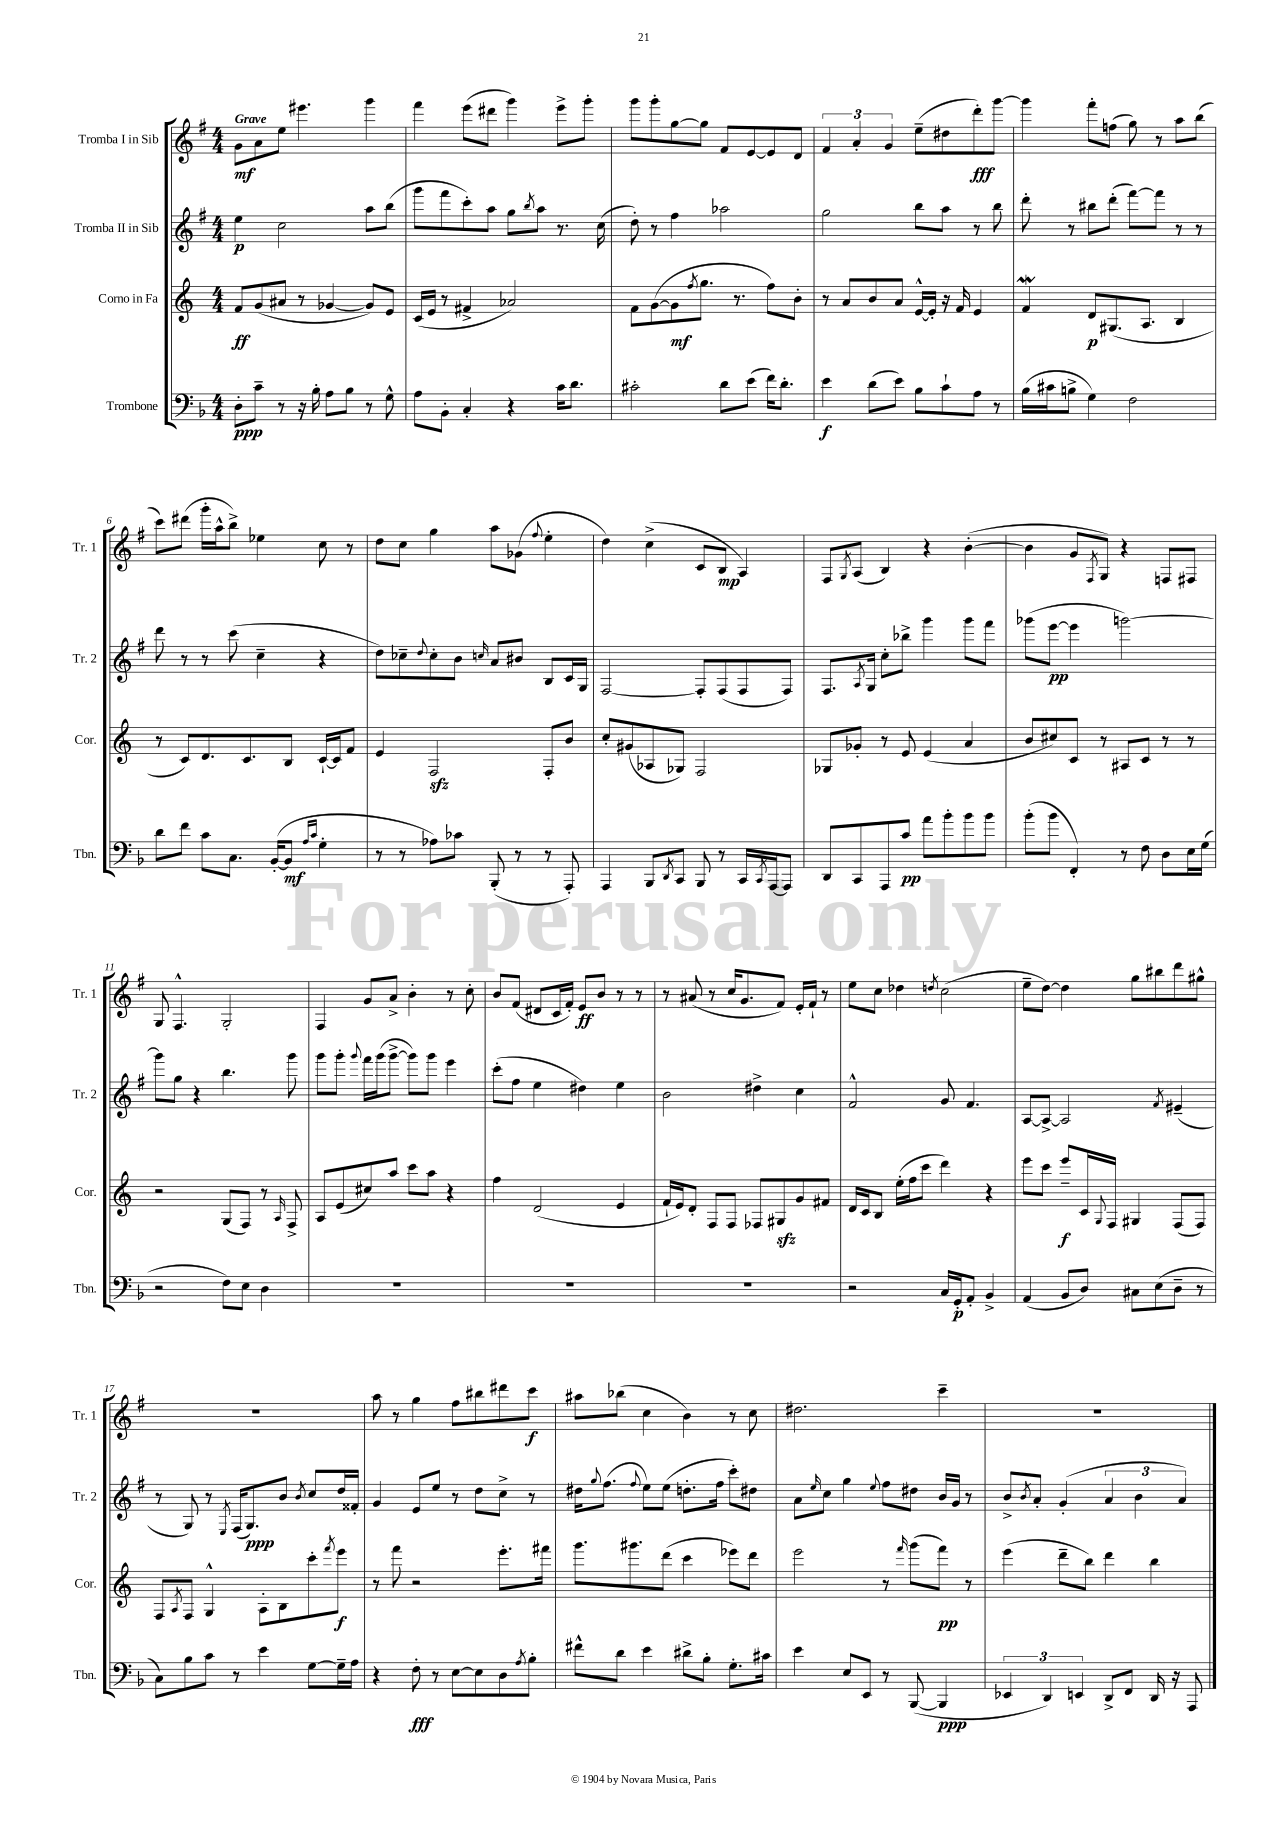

**kern	**kern	**kern	**kern
*staff4	*staff3	*staff2	*staff1
*clefF4	*clefG2	*clefG2	*clefG2
*k[b-]	*k[]	*k[f#]	*k[f#]
*M4/4	*M4/4	*M4/4	*M4/4
8D'	8f	4ee	8g
8c~	(8g	.	8a
8r	8a#	2cc	8ee
16r	8r	.	4.eee#
16B-'	.	.	.
8A	[4g-	.	.
8B-	.	.	.
8r	8g-])	8aa	4ggg
8G^^	8e	(8bb	.
=	=	=	=
8A	(16c	8ggg	4fff#
.	16e	.	.
8BB-'	8r	8fff#	.
4C'	4f#^	8ccc')	(8eee
.	.	8aa	8ddd#
4r	2a-)	8gg	4ggg)
.	.	8qbb	.
.	.	8aa	.
16c	.	8.r	8eee^
8.d	.	.	.
.	.	.	8ggg'
.	.	(16cc	.
=	=	=	=
2c#'	8f	8dd')	8ggg
.	([8g	8r	8ggg'
.	8g]	4ff#	[8gg
.	8qff	.	.
.	8.gg	.	8gg]
8d	.	2aa-	8f#
.	8.r	.	.
(8e	.	.	[8e
16f)	8ff)	.	8e]
8.d'	.	.	.
.	8b'	.	8d
=	=	=	=
4e	8r	2gg	6f#
.	8a	.	.
.	.	.	6a'
(8d	8b	.	.
.	.	.	6g
8e)	8a	.	.
8B-	[16e^^	8bb	(8ee~
.	16e']	.	.
8c`	16r	8aa	8dd#
.	16f	.	.
8A	4e	8r	8ddd')
8r	.	8bb	[8ggg
=	=	=	=
(16B-	4f	8ddd'	4ggg]
16c#	.	.	.
8B^	.	8r	.
4G)	8d	8bb#	8fff#'
.	(8.G#	(8ddd'	(8ff
2F	.	[8fff#)	8gg)
.	8.A	.	.
.	.	8fff#]	8r
.	4B	8r	8aa
.	.	8r	(8bb
=	=	=	=
8d	8r	8ddd	8ccc)
8f	8c)	8r	(8ddd#
8c	8.d	8r	16ggg'
.	.	.	16aa^^
8.C	.	(8ccc	8bb^)
.	8.c	.	.
.	.	4cc~	4ee-
([16BB-'	.	.	.
8BB-]	8B	.	.
16qqA	.	.	.
16qqc	.	.	.
4G'	[16c`	4r	8cc
.	16c]	.	.
.	8f	.	8r
=	=	=	=
8r	4e	8dd)	8dd
8r	.	8cc-~	8cc
.	.	8qqdd	.
8A-)	2F	8cc-'	4gg
8c-	.	8b	.
.	.	16qqcc	.
(8BBB-'	.	8a	8aa
8r	.	8b#	(8g-
.	.	.	8qqff#
8r	8F'	8B	4ee'
8AAA')	8b	16c	.
.	.	16G	.
=	=	=	=
4AAA	8cc'	[2F#	4dd)
.	(8g#	.	.
8BBB-	8A-	.	(4cc^
8qDD	.	.	.
8CC	8G-)	.	.
8BBB-	2F	8F#']	8c
8r	.	(8F#	8B
16CC	.	8F#	4A)
8qCC	.	.	.
[16AAA	.	.	.
8AAA]	.	8F#)	.
=	=	=	=
8DD	8G-	8.F#	8F#
.	.	.	8qG
8CC	8g-'	.	(8A
.	.	8qA	.
.	.	16G	.
8AAA	8r	8cc'	4B)
8c	8e	8bb-^	.
8a	(4e	4ggg	4r
8b-'	.	.	.
8b-	4a	8ggg	([4b'
8b-	.	8fff#	.
=	=	=	=
(8b-'	8b	(8ggg-	4b]
8b-	8cc#)	[8eee	.
4FF')	8c	4eee]	8g
.	.	.	8qF#
.	8r	.	8G)
8r	8A#	[2ggg)	4r
8F	8c	.	.
8D	8r	.	8F
16E	8r	.	8F#
(16G	.	.	.
=	=	=	=
2r	2r	8ggg]	8G
.	.	8gg	4.F#^^
.	.	4r	.
8F)	(8G	4.bb	2G'
8E	8F)	.	.
4D	8r	.	.
.	16qqA	.	.
.	8F^	8ggg	.
=	=	=	=
1r	8A	8ggg	4F#
.	(8e	8ggg'	.
.	.	8qqggg	.
.	8cc#)	16fff#	8g
.	.	(16ggg	.
.	8aa	[8ggg^	8a^
.	8ccc	8ggg])	4b'
.	8aa	8ggg	.
.	4r	4eee	8r
.	.	.	8cc'
=	=	=	=
1r	4ff	(8ccc'	8b
.	.	8ff#	(8f#
.	(2d	4ee	8d#
.	.	.	16c
.	.	.	16f#')
.	.	4dd#)	8e
.	.	.	8b
.	4e	4ee	8r
.	.	.	8r
=	=	=	=
1r	16f`	2b	8r
.	16e)	.	.
.	8d'	.	(8a#
.	8F	.	8r
.	8F	.	16cc
.	.	.	8.g
.	8F-	4dd#^	.
.	8G#	.	8f#)
.	8g	4cc	16e'
.	.	.	16f#`
.	8f#	.	8r
=	=	=	=
2r	16d	2f#^^	8ee
.	16c	.	.
.	8B	.	8cc
.	(16ee'	.	4dd-
.	16ff	.	.
.	8ccc	.	.
.	.	.	8qdd
16C	4ddd)	8g	(2cc
16GG'	.	.	.
8AA'	.	4.f#	.
4BB-^	4r	.	.
=	=	=	=
(4AA	8eee	[8A	8ee~
.	8ccc	8A^_	[8dd)
8BB-	8eee~	2A]	4dd]
8D)	16c	.	.
.	8qqG	.	.
.	16F	.	.
8C#	4G#	.	8gg
(8E	.	.	8bb#
.	.	8qf#	.
8D~	(8F	(4e#~	8ddd
8r	8F)	.	8gg#^^
=	=	=	=
8C)	8F	8r	1r
.	8qA	.	.
8B-	8F	8G)	.
8c	4G^^	8r	.
.	.	8qE	.
8r	.	(16F#	.
.	.	8.G)	.
4e	8A'	.	.
.	8B	8b	.
.	.	8qb	.
[8G	8ccc'	8cc	.
.	8qfff	.	.
16G~]	8eee	16dd	.
16A	.	16f##'	.
=	=	=	=
4r	8r	4g	8aa
.	8fff	.	8r
8F'	2r	8e	4gg
8r	.	8ee	.
[8E	.	8r	8ff#
8E]	.	8dd	8bb#
8D	8.eee'	8cc^	8ddd#
8qA	.	.	.
8B-'	.	8r	8ccc
.	16fff#	.	.
=	=	=	=
8f#^^	8.ggg	16dd#	8aa#
.	.	8qqgg	.
.	.	(8.ff#	.
8d	.	.	(8bb-
.	8.ggg#	.	.
.	.	8qqff#	.
4e	.	8ee)	4cc
.	(8ddd	(8ee	.
8d#^	4ccc	8.dd'	4b)
8B-'	.	.	.
.	.	16ff#	.
8.G'	8eee-)	8ccc')	8r
.	8ddd	8dd#	8cc
16c#	.	.	.
=	=	=	=
4e	2eee	8a	2.dd#
.	.	16qqee	.
.	.	8cc	.
8E	.	4gg	.
8EE	.	.	.
.	.	8qqee	.
8r	8r	8ff#	.
.	16qqfff	.	.
([8BBB-	(8ggg	8dd#	.
4BBB-]	8fff)	16b	4ccc~
.	.	16g	.
.	8r	8r	.
=	=	=	=
6EE-	(4eee	8b^	1r
.	.	8qb	.
.	.	8a'	.
6DD)	.	.	.
.	8ddd~	(4g'	.
6EE	.	.	.
.	8bb)	.	.
8DD^	4ddd	6a	.
8FF	.	.	.
.	.	6b	.
16DD	4bb	.	.
16r	.	.	.
.	.	6a)	.
8AAA	.	.	.
==	==	==	==
*-	*-	*-	*-
